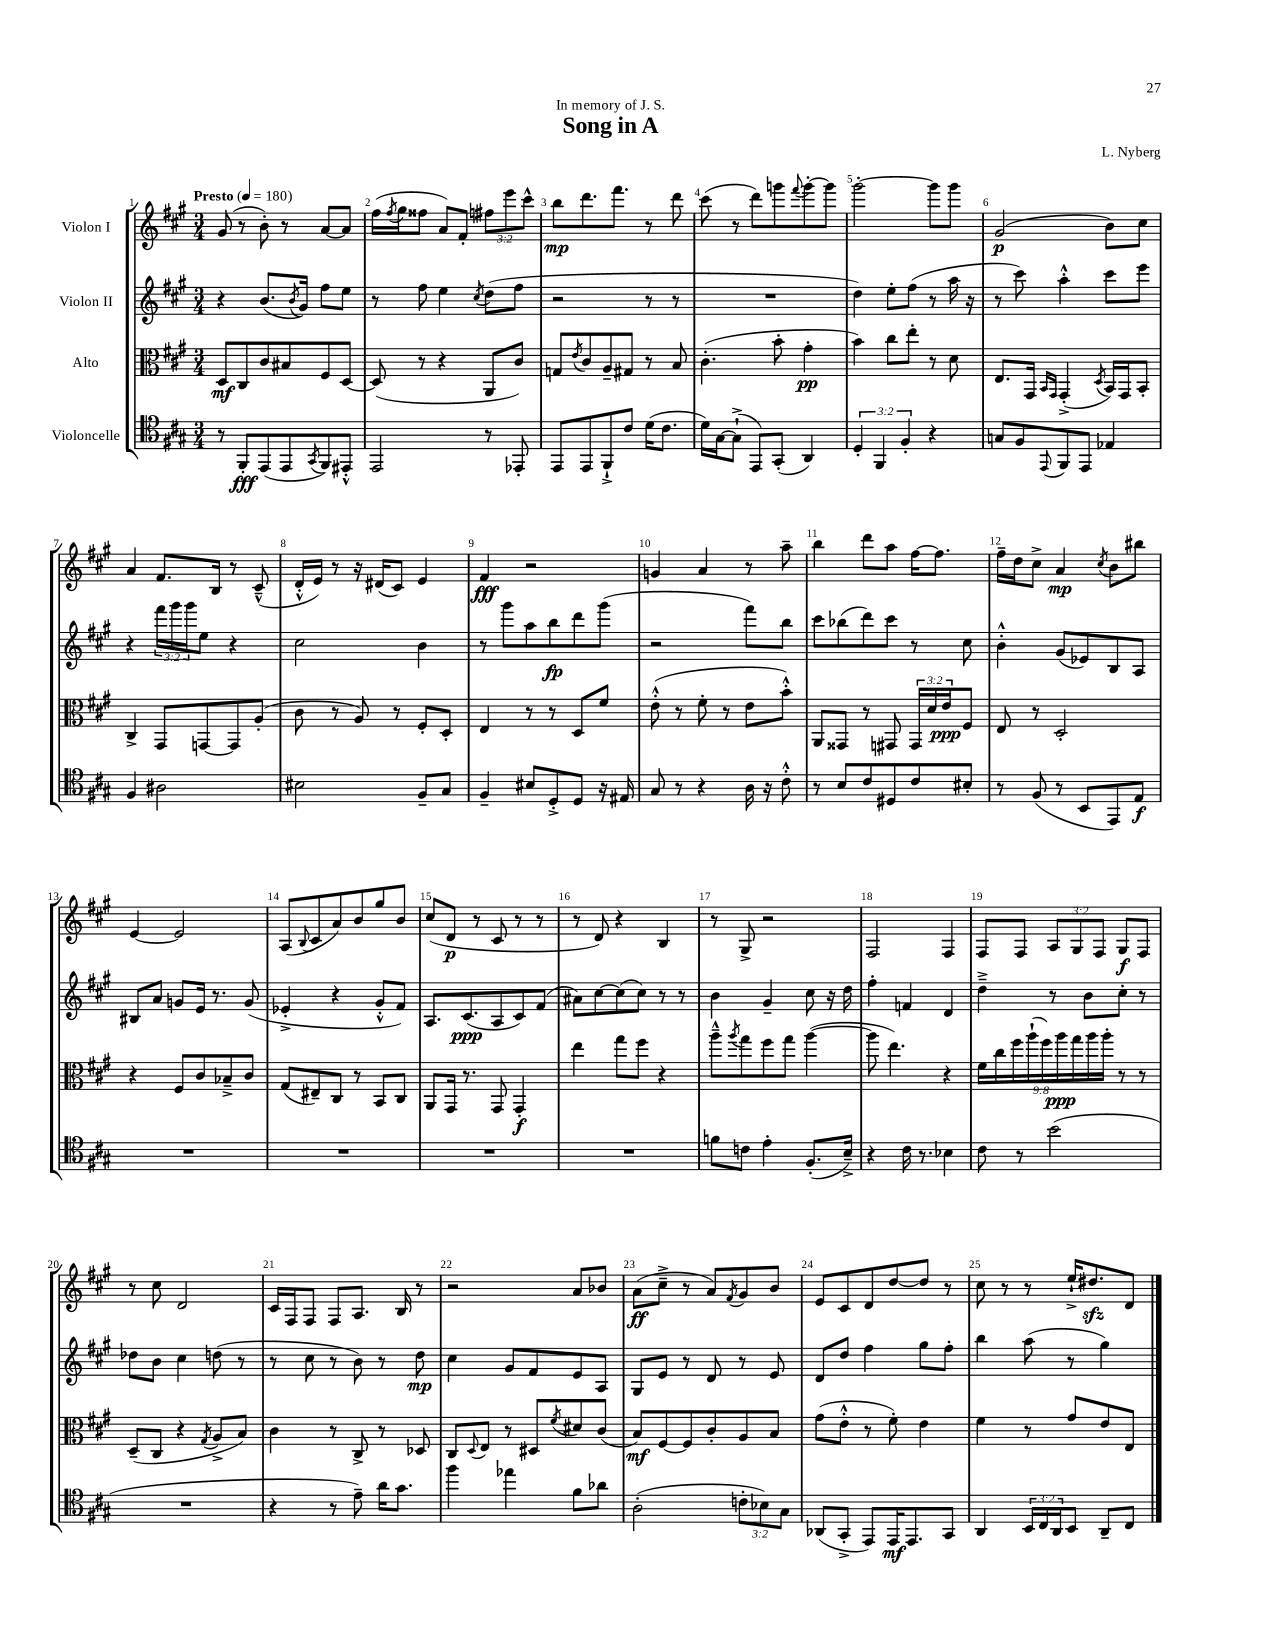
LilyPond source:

\header { title = "Song in A" composer = "L. Nyberg" dedication = "In memory of J. S." }
<<
\new StaffGroup <<
\new Staff = "s0" \with { instrumentName = "Violon I" } {
    \clef treble \key a \major \numericTimeSignature \time 3/4 \override Staff.TupletNumber.text = #tuplet-number::calc-fraction-text \tempo "Presto" 4 = 180
    gis'8( r8 b'8-.) r8 a'8~ a'8 |
    fis''16( \acciaccatura { fis''8 } gis''16 fisis''8 a'8) fis'8-. \tuplet 3/2 { fis''8 e'''8 cis'''8-^ } |
    b''8\mp d'''8. fis'''8. r8 d'''8 |
    cis'''8( r8 d'''8) g'''8 \appoggiatura { fis'''8 } g'''8~-. g'''8 |
    gis'''2~-. gis'''8 gis'''8 |
    gis'2\p( b'8) cis''8 |
    a'4 fis'8. b16 r8 cis'8---^( |
    d'16-.-^ e'16) r8 r16 dis'16( cis'8) e'4 |
    fis'4\fff r2 |
    g'4 a'4 r8 a''8-- |
    b''4 d'''8 a''8 fis''16~ fis''8. |
    fis''16-- d''16 cis''8-> a'4\mp \acciaccatura { cis''8 } b'8 bis''8 |
    e'4~ e'2 |
    a8( \appoggiatura { b8 } cis'8 a'8) b'8 gis''8 b'8 |
    cis''8( d'8\p r8 cis'8 r8 r8 |
    r8 d'8) r4 b4 |
    r8 gis8-> r2 |
    fis2 fis4 |
    fis8 fis8 \tuplet 3/2 { a8 gis8 fis8 } gis8\f fis8 |
    r8 cis''8 d'2 |
    cis'16 fis16 fis8 fis8 a8. b16 r8 |
    r2 a'8 bes'8 |
    a'8\ff( cis''8---> r8 a'8) \acciaccatura { fis'8 } gis'8 b'8 |
    e'8 cis'8 d'8 d''8~ d''8 r8 |
    cis''8 r8 r8 e''16-!-> dis''8.\sfz d'8 \bar "|." |
}
\new Staff = "s1" \with { instrumentName = "Violon II" } {
    \clef treble \key a \major \numericTimeSignature \time 3/4 \override Staff.TupletNumber.text = #tuplet-number::calc-fraction-text
    r4 b'8.( \acciaccatura { b'8 } gis'16) fis''8 e''8 |
    r8 fis''8 e''4 \acciaccatura { cis''8 } d''8( fis''8 |
    r2 r8 r8 |
    R2. |
    d''4) e''8-. fis''8( r8 a''16 r16 |
    r8 cis'''8) a''4-.-^ cis'''8 e'''8 |
    r4 \tuplet 3/2 { fis'''16 gis'''16 gis'''16 } e''8 r4 |
    cis''2 b'4 |
    r8 gis'''8 a''8 b''8\fp d'''8 gis'''8( |
    r2 fis'''8) b''8 |
    cis'''8 bes''8( d'''8) cis'''8 r8 cis''8 |
    b'4-.-^ gis'8( ees'8) b8 a8 |
    bis8 a'8 g'8 e'16 r8. g'8( |
    ees'4-.-> r4 gis'8-.-^ fis'8) |
    a8. cis'8.\ppp( a8 cis'8) fis'8( |
    ais'8) cis''8~ cis''8( cis''8) r8 r8 |
    b'4 gis'4-- cis''8 r16 d''16 |
    fis''4-. f'4 d'4 |
    d''4---> r8 b'8 cis''8-. r8 |
    des''8 b'8 cis''4 d''8( r8 |
    r8 cis''8 r8 b'8) r8 d''8\mp |
    cis''4 gis'8 fis'8 e'8 a8 |
    gis8 e'8 r8 d'8 r8 e'8 |
    d'8 d''8 fis''4 gis''8 fis''8-. |
    b''4 a''8( r8 gis''4) \bar "|." |
}
\new Staff = "s2" \with { instrumentName = "Alto" } {
    \clef alto \key a \major \numericTimeSignature \time 3/4 \override Staff.TupletNumber.text = #tuplet-number::calc-fraction-text
    d8\mf cis8 cis'8 bis8 fis8 d8~ |
    d8( r8 r4 a,8 cis'8) |
    g8 \acciaccatura { e'8 } cis'8 a8-- gis8 r8 b8 |
    cis'4.-.( b'8-. gis'4-.\pp |
    b'4) cis''8 e''8-. r8 d'8 |
    e8. gis,16 \grace { b,16 gis,16 } gis,4-.->( \acciaccatura { d8 } b,16) gis,16 b,8-. |
    cis4-> gis,8 g,8~ g,8 a8-.( |
    cis'8 r8 a8) r8 fis8-. d8-. |
    e4 r8 r8 d8 fis'8 |
    e'8-.-^( r8 fis'8-. r8 e'8 b'8-.-^) |
    a,8 gisis,8 r8 gis,8 \tuplet 3/2 { gis,16 d'16 e'16\ppp } fis8 |
    e8 r8 d2-. |
    r4 fis8 cis'8 bes8---> cis'8 |
    gis8( eis8--) cis8 r8 b,8 cis8 |
    a,8 gis,16 r8. gis,8 gis,4-.\f |
    e''4 gis''8 fis''8 r4 |
    a''8---^ \acciaccatura { a''8 } gis''8 fis''8 gis''8 a''4~( |
    a''8 e''4.) r4 |
    \tuplet 9/8 { fis'16 cis''16 fis''16 a''16-!( fis''16) a''16\ppp gis''16 a''16 a''16-. } r8 r8 |
    d8--( cis8 r4 \acciaccatura { gis8 } a8-> b8) |
    cis'4 r8 cis8-> r8 des8 |
    cis8 \appoggiatura { d8 } e8 r8 dis8 \acciaccatura { fis'8 } dis'8 cis'8( |
    b8\mf) fis8~ fis8 cis'8-. a8 b8 |
    gis'8( e'8-.-^ r8 fis'8-.) e'4 |
    fis'4 r8 gis'8 e'8 e8 \bar "|." |
}
\new Staff = "s3" \with { instrumentName = "Violoncelle" } {
    \clef tenor \key a \major \numericTimeSignature \time 3/4 \override Staff.TupletNumber.text = #tuplet-number::calc-fraction-text
    r8 fis,8-.\fff e,8( e,8 \acciaccatura { gis,8 } fis,8) eis,8-.-^ |
    e,2 r8 ees,8-. |
    e,8 e,8 fis,8-!-> cis'8 d'16( cis'8. |
    d'16) gis16~ gis8-!->( e,8) gis,8-.( a,4) |
    \tuplet 3/2 { d4-. fis,4 fis4-. } r4 |
    g8 fis8 \appoggiatura { e,8 } fis,8 e,8 ees4 |
    fis4 ais2 |
    bis2 fis8-- gis8 |
    fis4-- bis8 d8-.-> d8 r16 eis16 |
    gis8 r8 r4 a16 r16 cis'8-.-^ |
    r8 b8 cis'8 dis8 cis'8 bis8-. |
    r8 fis8( r8 b,8 e,8) e8\f |
    R2. |
    R2. |
    R2. |
    R2. |
    f'8 c'8 e'4-. fis8.-.( b16--->) |
    r4 cis'16 r8. bes4 |
    cis'8 r8 b'2( |
    R2. |
    r4 r8 e'8--) a'16 gis'8. |
    fis''4 ees''4 fis'8 aes'8 |
    a2-.( \tuplet 3/2 { c'8-. bes8) gis8 } |
    aes,8( gis,8-.-> e,8) e,16\mf e,8. gis,8 |
    a,4 \tuplet 3/2 { b,16 cis16 a,16 } b,8 a,8-- cis8 \bar "|." |
}
>>
>>
\layout { \context { \Score \override BarNumber.break-visibility = ##(#f #t #t) barNumberVisibility = #all-bar-numbers-visible } }
